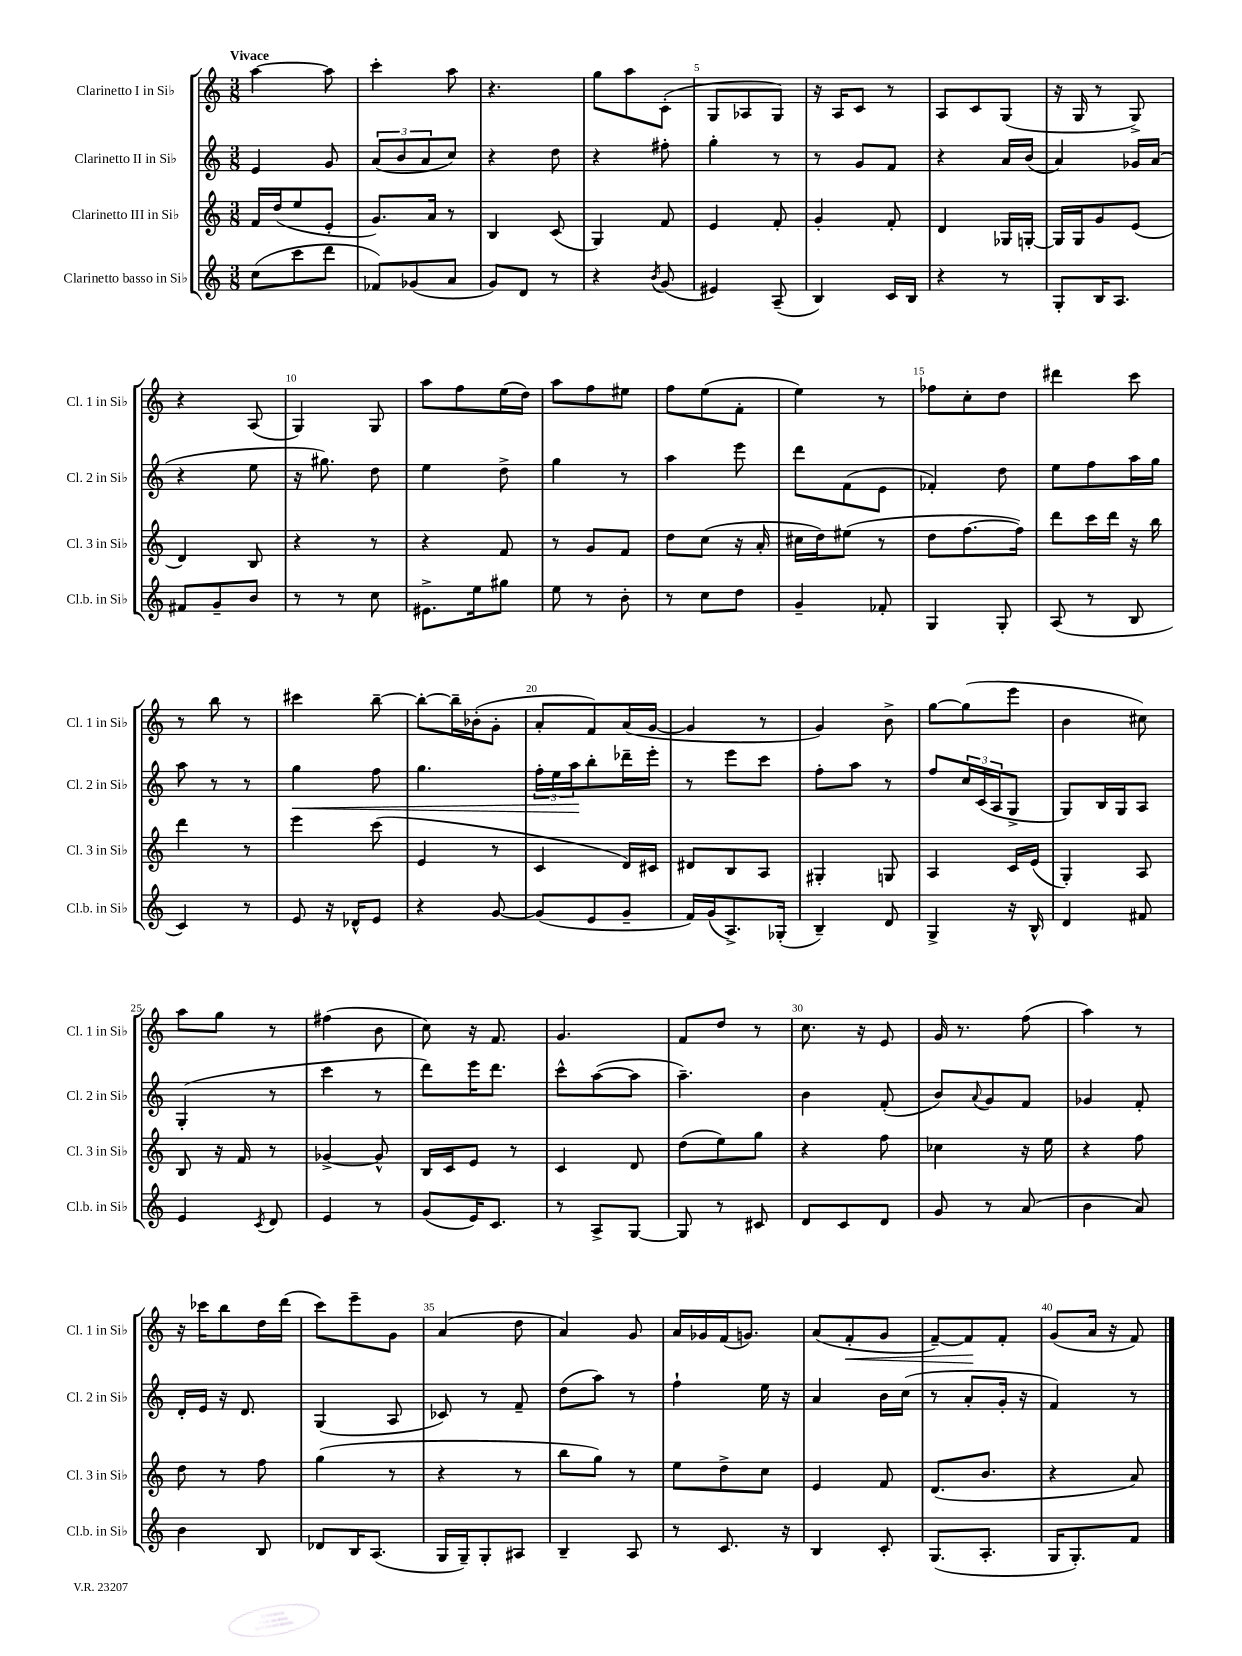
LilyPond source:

<<
\new StaffGroup <<
\new Staff = "s0" \with { instrumentName = "Clarinetto I in Sib" shortInstrumentName = "Cl. 1 in Sib" } {
    \clef treble \key c \major \numericTimeSignature \time 3/8 \tempo "Vivace"
    a''4~ a''8 |
    c'''4-. a''8 |
    r4. |
    g''8 a''8 c'8-.( |
    g8 aes8 g8) |
    r16 a16 c'8 r8 |
    a8 c'8 g8( |
    r16 g16 r8 g8->) |
    r4 a8( |
    g4) g8 |
    a''8 f''8 e''16( d''16) |
    a''8 f''8 eis''8 |
    f''8 e''8( f'8-. |
    e''4) r8 |
    fes''8 c''8-. d''8 |
    dis'''4 c'''8 |
    r8 b''8 r8 |
    cis'''4 b''8~-- |
    b''8~-. b''16-- bes'16-.( g'8-. |
    a'8-. f'8) a'16( g'16~ |
    g'4 r8 |
    g'4) b'8-> |
    g''8~ g''8( e'''8 |
    b'4 cis''8) |
    a''8 g''8 r8 |
    fis''4( b'8 |
    c''8) r16 f'8. |
    g'4. |
    f'8 d''8 r8 |
    c''8. r16 e'8 |
    g'16 r8. f''8( |
    a''4) r8 |
    r16 ces'''16 b''8 d''16 d'''16( |
    c'''8) e'''8-- g'8 |
    a'4( d''8 |
    a'4) g'8 |
    a'16 ges'16 f'16( g'8.) |
    a'8( f'8-.\< g'8 |
    f'8~--) f'8\! f'8-. |
    g'8( a'16 r16 f'8) \bar "|." |
}
\new Staff = "s1" \with { instrumentName = "Clarinetto II in Sib" shortInstrumentName = "Cl. 2 in Sib" } {
    \clef treble \key c \major \numericTimeSignature \time 3/8
    e'4 g'8 |
    \tuplet 3/2 { a'8( b'8 a'8 } c''8) |
    r4 d''8 |
    r4 fis''8-. |
    g''4-. r8 |
    r8 g'8 f'8 |
    r4 a'16 b'16( |
    a'4) ges'16 a'16( |
    r4 e''8 |
    r16 gis''8.) d''8 |
    e''4 d''8-> |
    g''4 r8 |
    a''4 e'''8 |
    d'''8 f'8( e'8 |
    fes'4-.) d''8 |
    e''8 f''8 a''16 g''16 |
    a''8 r8 r8 |
    g''4\< f''8 |
    g''4. |
    \tuplet 3/2 { f''16-. e''16 a''16\! } b''8-. des'''16-- e'''16-. |
    r8 e'''8 c'''8 |
    f''8-. a''8 r8 |
    f''8 \tuplet 3/2 { c''16 c'16( a16 } g8-> |
    g8) b16 g16 a8 |
    g4-.( r8 |
    c'''4 r8 |
    d'''8) e'''16 d'''8. |
    c'''8-^ a''8~( a''8 |
    a''4.--) |
    b'4 f'8-.( |
    b'8) \appoggiatura { a'8 } g'8 f'8 |
    ges'4 f'8-. |
    d'16-. e'16 r16 d'8. |
    g4( a8 |
    ces'8) r8 f'8-- |
    d''8( a''8) r8 |
    f''4-! e''16 r16 |
    a'4 b'16 c''16( |
    r8 a'8-. g'16-. r16 |
    f'4) r8 \bar "|." |
}
\new Staff = "s2" \with { instrumentName = "Clarinetto III in Sib" shortInstrumentName = "Cl. 3 in Sib" } {
    \clef treble \key c \major \numericTimeSignature \time 3/8
    f'16 d''16( e''8 e'8-. |
    g'8.) a'16 r8 |
    b4 c'8( |
    g4) f'8 |
    e'4 f'8-. |
    g'4-. f'8-. |
    d'4 ges16 g16~-. |
    g16 g16 g'8 e'8( |
    d'4) b8 |
    r4 r8 |
    r4 f'8 |
    r8 g'8 f'8 |
    d''8 c''8( r16 a'16-. |
    cis''16 d''16) eis''8( r8 |
    d''8 f''8.~ f''16) |
    d'''8 c'''16 d'''16 r16 b''16 |
    d'''4 r8 |
    e'''4 c'''8( |
    e'4 r8 |
    c'4 d'16) cis'16 |
    dis'8 b8 a8 |
    gis4-. g8 |
    a4 c'16 e'16( |
    g4-.) a8 |
    b8 r16 f'16 r8 |
    ges'4~-> ges'8-^ |
    b16 c'16 e'8 r8 |
    c'4 d'8 |
    d''8( e''8) g''8 |
    r4 f''8 |
    ces''4 r16 e''16 |
    r4 f''8 |
    d''8 r8 f''8 |
    g''4( r8 |
    r4 r8 |
    b''8 g''8) r8 |
    e''8 d''8-> c''8 |
    e'4 f'8 |
    d'8.( b'8. |
    r4 a'8) \bar "|." |
}
\new Staff = "s3" \with { instrumentName = "Clarinetto basso in Sib" shortInstrumentName = "Cl.b. in Sib" } {
    \clef treble \key c \major \numericTimeSignature \time 3/8
    c''8( c'''8 d'''8 |
    fes'8) ges'8( a'8 |
    g'8) d'8 r8 |
    r4 \acciaccatura { b'8 } g'8( |
    eis'4) a8--( |
    b4) c'16 b16 |
    r4 r8 |
    g8-. b16 a8. |
    fis'8 g'8-- b'8 |
    r8 r8 c''8 |
    eis'8.-> e''16 gis''8 |
    e''8 r8 b'8-. |
    r8 c''8 d''8 |
    g'4-- fes'8-. |
    g4 g8-. |
    a8( r8 b8 |
    c'4) r8 |
    e'8 r16 des'16-^ e'8 |
    r4 g'8~ |
    g'8( e'8 g'8-- |
    f'16) g'16( a8.->) ges16-.( |
    b4--) d'8 |
    g4-> r16 b16-^ |
    d'4 fis'8 |
    e'4 \acciaccatura { c'8 } d'8 |
    e'4 r8 |
    g'8( e'16) c'8. |
    r8 a8-> g8~ |
    g8 r8 cis'8 |
    d'8 c'8 d'8 |
    g'8 r8 a'8( |
    b'4 a'8) |
    b'4 b8 |
    des'8 b16 a8.( |
    g16 g16--) g8-. ais8 |
    b4-- a8 |
    r8 c'8. r16 |
    b4 c'8-. |
    g8.( a8.-. |
    g16 g8.-.) f'8 \bar "|." |
}
>>
>>
\layout { \context { \Score \override BarNumber.break-visibility = ##(#f #t #t) barNumberVisibility = #(every-nth-bar-number-visible 5) } }
